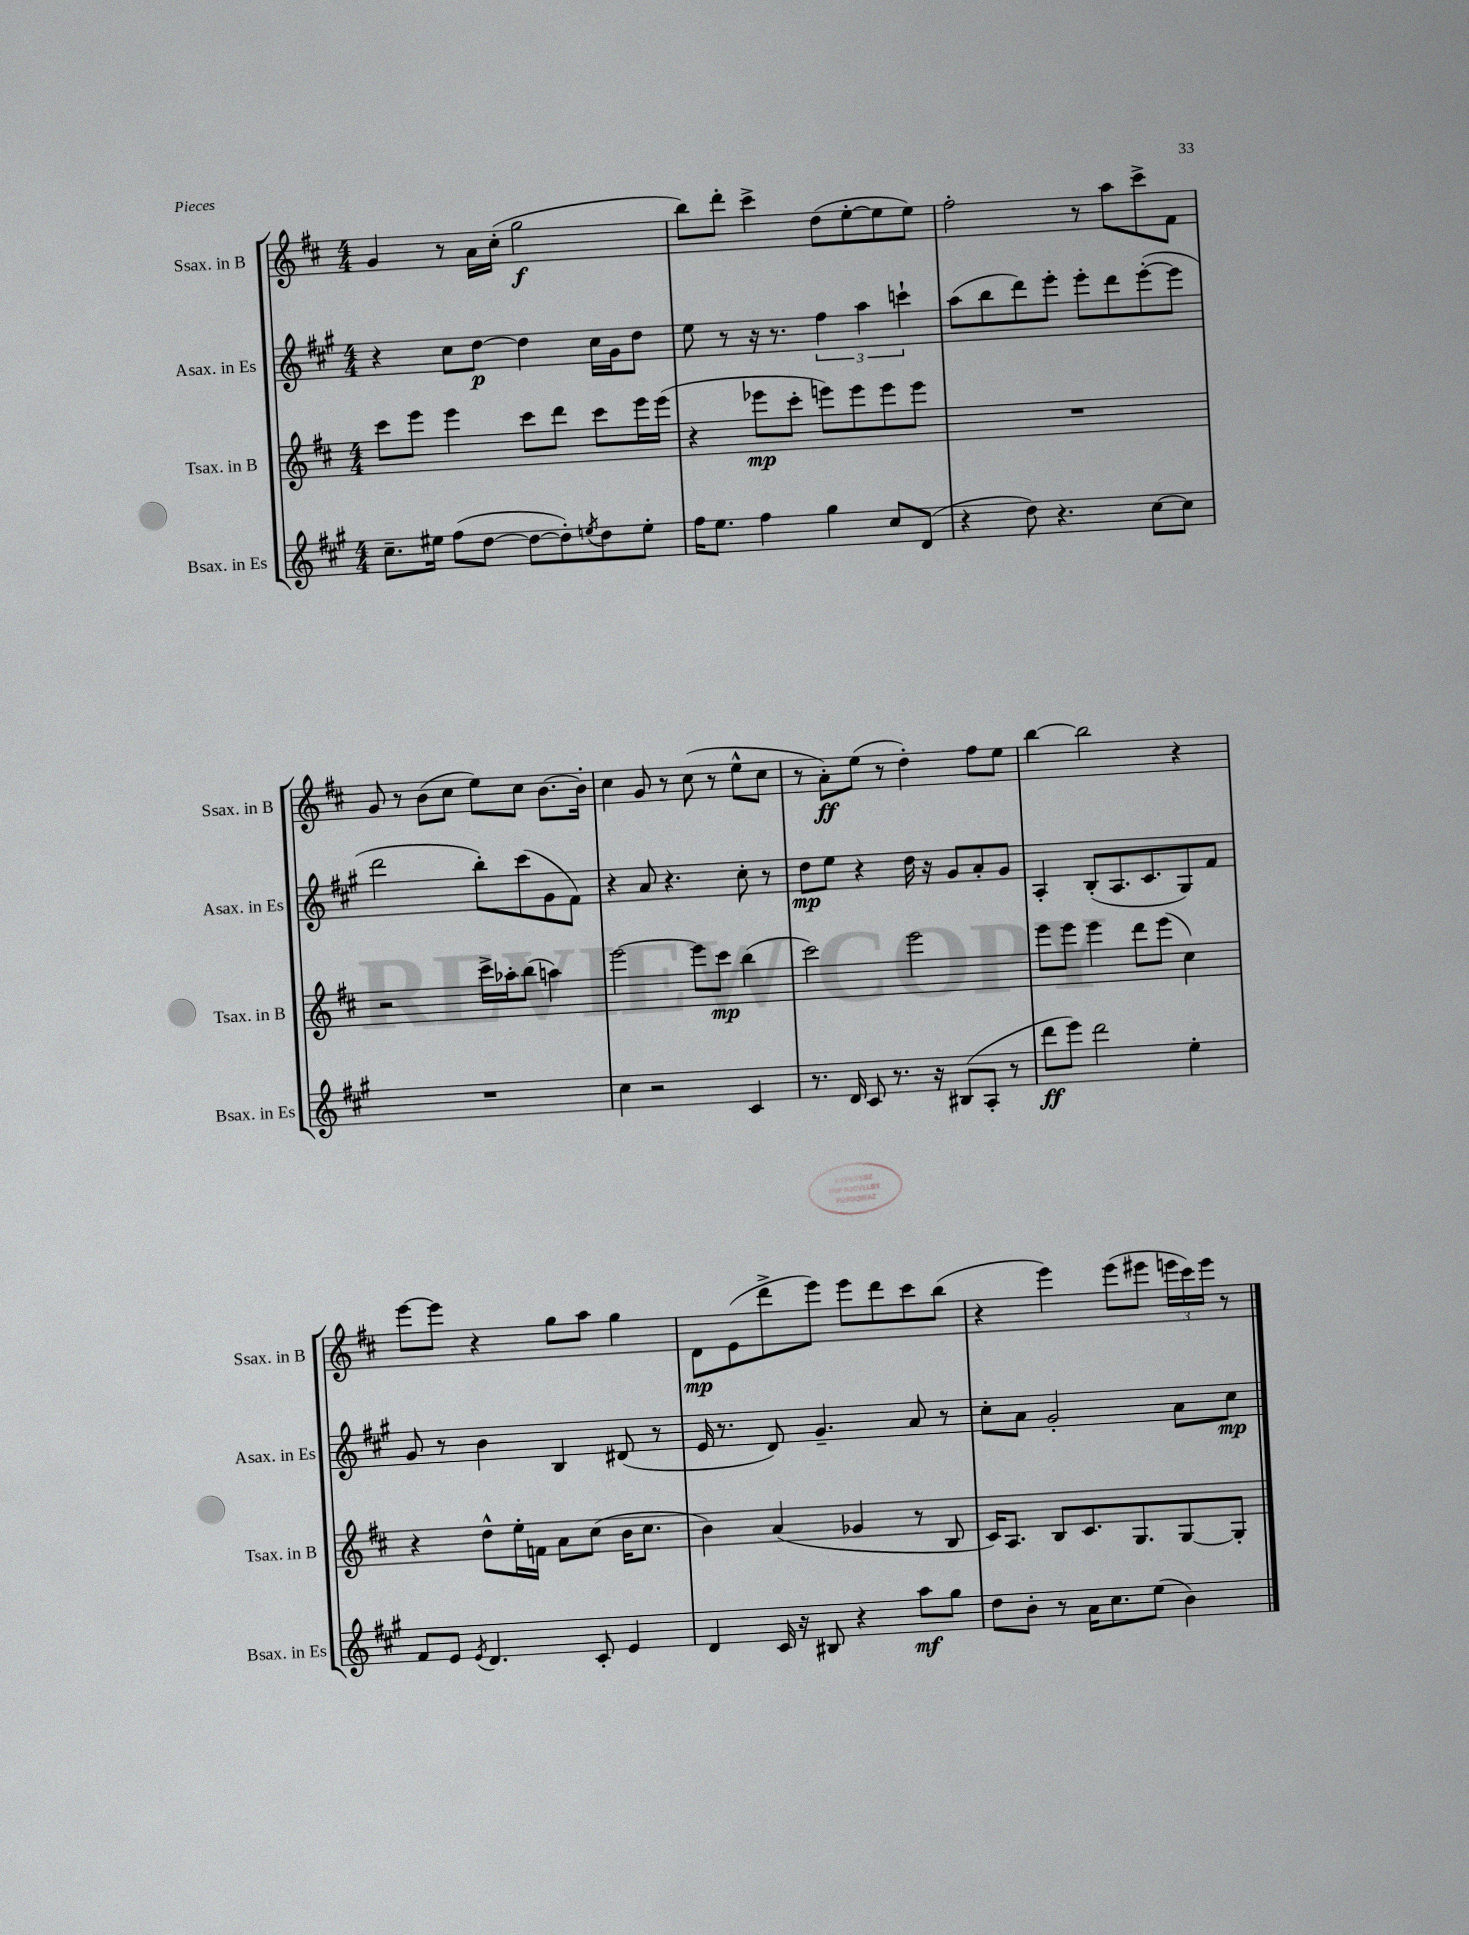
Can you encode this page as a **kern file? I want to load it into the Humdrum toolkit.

**kern	**kern	**kern	**kern
*staff4	*staff3	*staff2	*staff1
*clefG2	*clefG2	*clefG2	*clefG2
*k[f#c#g#]	*k[f#c#]	*k[f#c#g#]	*k[f#c#]
*M4/4	*M4/4	*M4/4	*M4/4
8.cc#~\L	8ccc#\L	4r	4g/
.	8eee\J	.	.
16ee#\Jk	.	.	.
(8ff#\L	4eee\	8cc#\L	8r
[8dd\J	.	[8dd\J	16a\LL
.	.	.	(16cc#'\JJ
8dd\_L	8ccc#\L	4dd\]	2gg\
8dd'\])	8ddd\J	.	.
8qee/	.	.	.
8dd\	8ccc#\L	16cc#\LL	.
.	.	16g#\J	.
8ee'\J	16eee\L	8dd\J	.
.	(16eee\JJ	.	.
=	=	=	=
16ff#\LK	4r	8ee\	8bb\L)
8.ee\J	.	.	.
.	.	8r	8ddd'\J
4ff#\	8eee-\L	16r	4ccc#^\
.	.	8.r	.
.	8ccc#'\J	.	.
4gg#\	8eee\L)	6ff#\	(8dd\L
.	8eee\	.	[8ee'\
.	.	6aa\	.
8cc#/L	8eee\	.	8ee\]
.	.	6ccc`\	.
(8d/J	8eee\J	.	8ee\J)
=	=	=	=
4r	1r	(8aa\L	2ff#'\
.	.	8bb\	.
8dd\)	.	8ddd\)	.
4.r	.	8eee'\J	.
.	.	8eee'\L	8r
.	.	8ddd\	8aa\L
[8cc#\L	.	([8eee'\	8ccc#^\
8cc#\]J	.	8eee\]J	8f#\J
=	=	=	=
1r	2r	2ddd\	8g/
.	.	.	8r
.	.	.	(8b\L
.	.	.	8cc#\J
.	16ccc#^\LL	8bb'\L)	8ee\L)
.	16aa-'\J	.	.
.	(8bb\J	(8ccc#\	8cc#\J
.	4aa\)	8g#\	[8.b\L
.	.	8f#\J)	.
.	.	.	16b'\]Jk
=	=	=	=
4cc#\	[2eee\	4r	4cc#\
2r	.	8a/	8g/
.	.	4.r	8r
.	8eee\]L	.	(8cc#\
.	8ccc#\J	.	8r
4c#/	(4bb\	8cc#'\	8ee^^\L
.	.	8r	8cc#\J
=	=	=	=
8.r	2ccc#\)	8dd\L	8r
.	.	8ee\J	8a'\L)
16d/	.	.	.
8c#/	.	4r	(8ee\J
8.r	.	.	8r
.	2eee\	16dd\	4dd'\)
16r	.	16r	.
(8B#/L	.	8g#/L	.
8A'/J	.	8a'/	8ff#\L
8r	.	8g#/J	8ee\J
=	=	=	=
8ddd\L	8eee\L	4A'/	[4bb\
8eee\J)	8eee\J	.	.
2ddd\	4eee\	(8B'/L	2bb\]
.	.	8.A/	.
.	8ddd\L	.	.
.	.	8.c#/	.
.	(8eee\J	.	.
4ee'\	4cc#\)	8G#/)	4r
.	.	8f#/J	.
=	=	=	=
8f#/L	4r	8g#/	[8eee\L
8e/J	.	8r	8eee\]J
8qe/	.	.	.
4.d/	8dd^^\L	4b\	4r
.	16ee'\L	.	.
.	16f\JJ	.	.
.	8a\L	4B/	8gg\L
8c#'/	(8cc#\J	.	8aa\J
4e/	16b\LK	(8d#/	4gg\
.	8.cc#\J	.	.
.	.	8r	.
=	=	=	=
4d/	4b\)	16e/	8d\L
.	.	8.r	.
.	.	.	(8e\
16c#/	(4a/	8d/)	8ddd^\
16r	.	.	.
8B#/	.	4.g#~/	8eee\J)
4r	4g-/	.	8eee\L
.	.	.	8ddd\
8aa\L	8r	8a/	8ccc#\
8gg#\J	8B/	8r	(8bb\J
=	=	=	=
8dd\L	16c#/LK)	8cc#'\L	4r
.	8.A/J	.	.
8b'\J	.	8a\J	.
8r	8B/L	2g#'/	4eee\)
16a\LK	8.c#/	.	.
8.cc#\	.	.	.
.	.	.	(8eee\L
.	8.G/	.	.
(8ee\J	.	.	8eee#\J
4b\)	[8G/	8a\L	24eee\LL
.	.	.	24ccc#\)
.	.	.	24eee\JJ
.	8G'/]J	8cc#\J	8r
==	==	==	==
*-	*-	*-	*-
